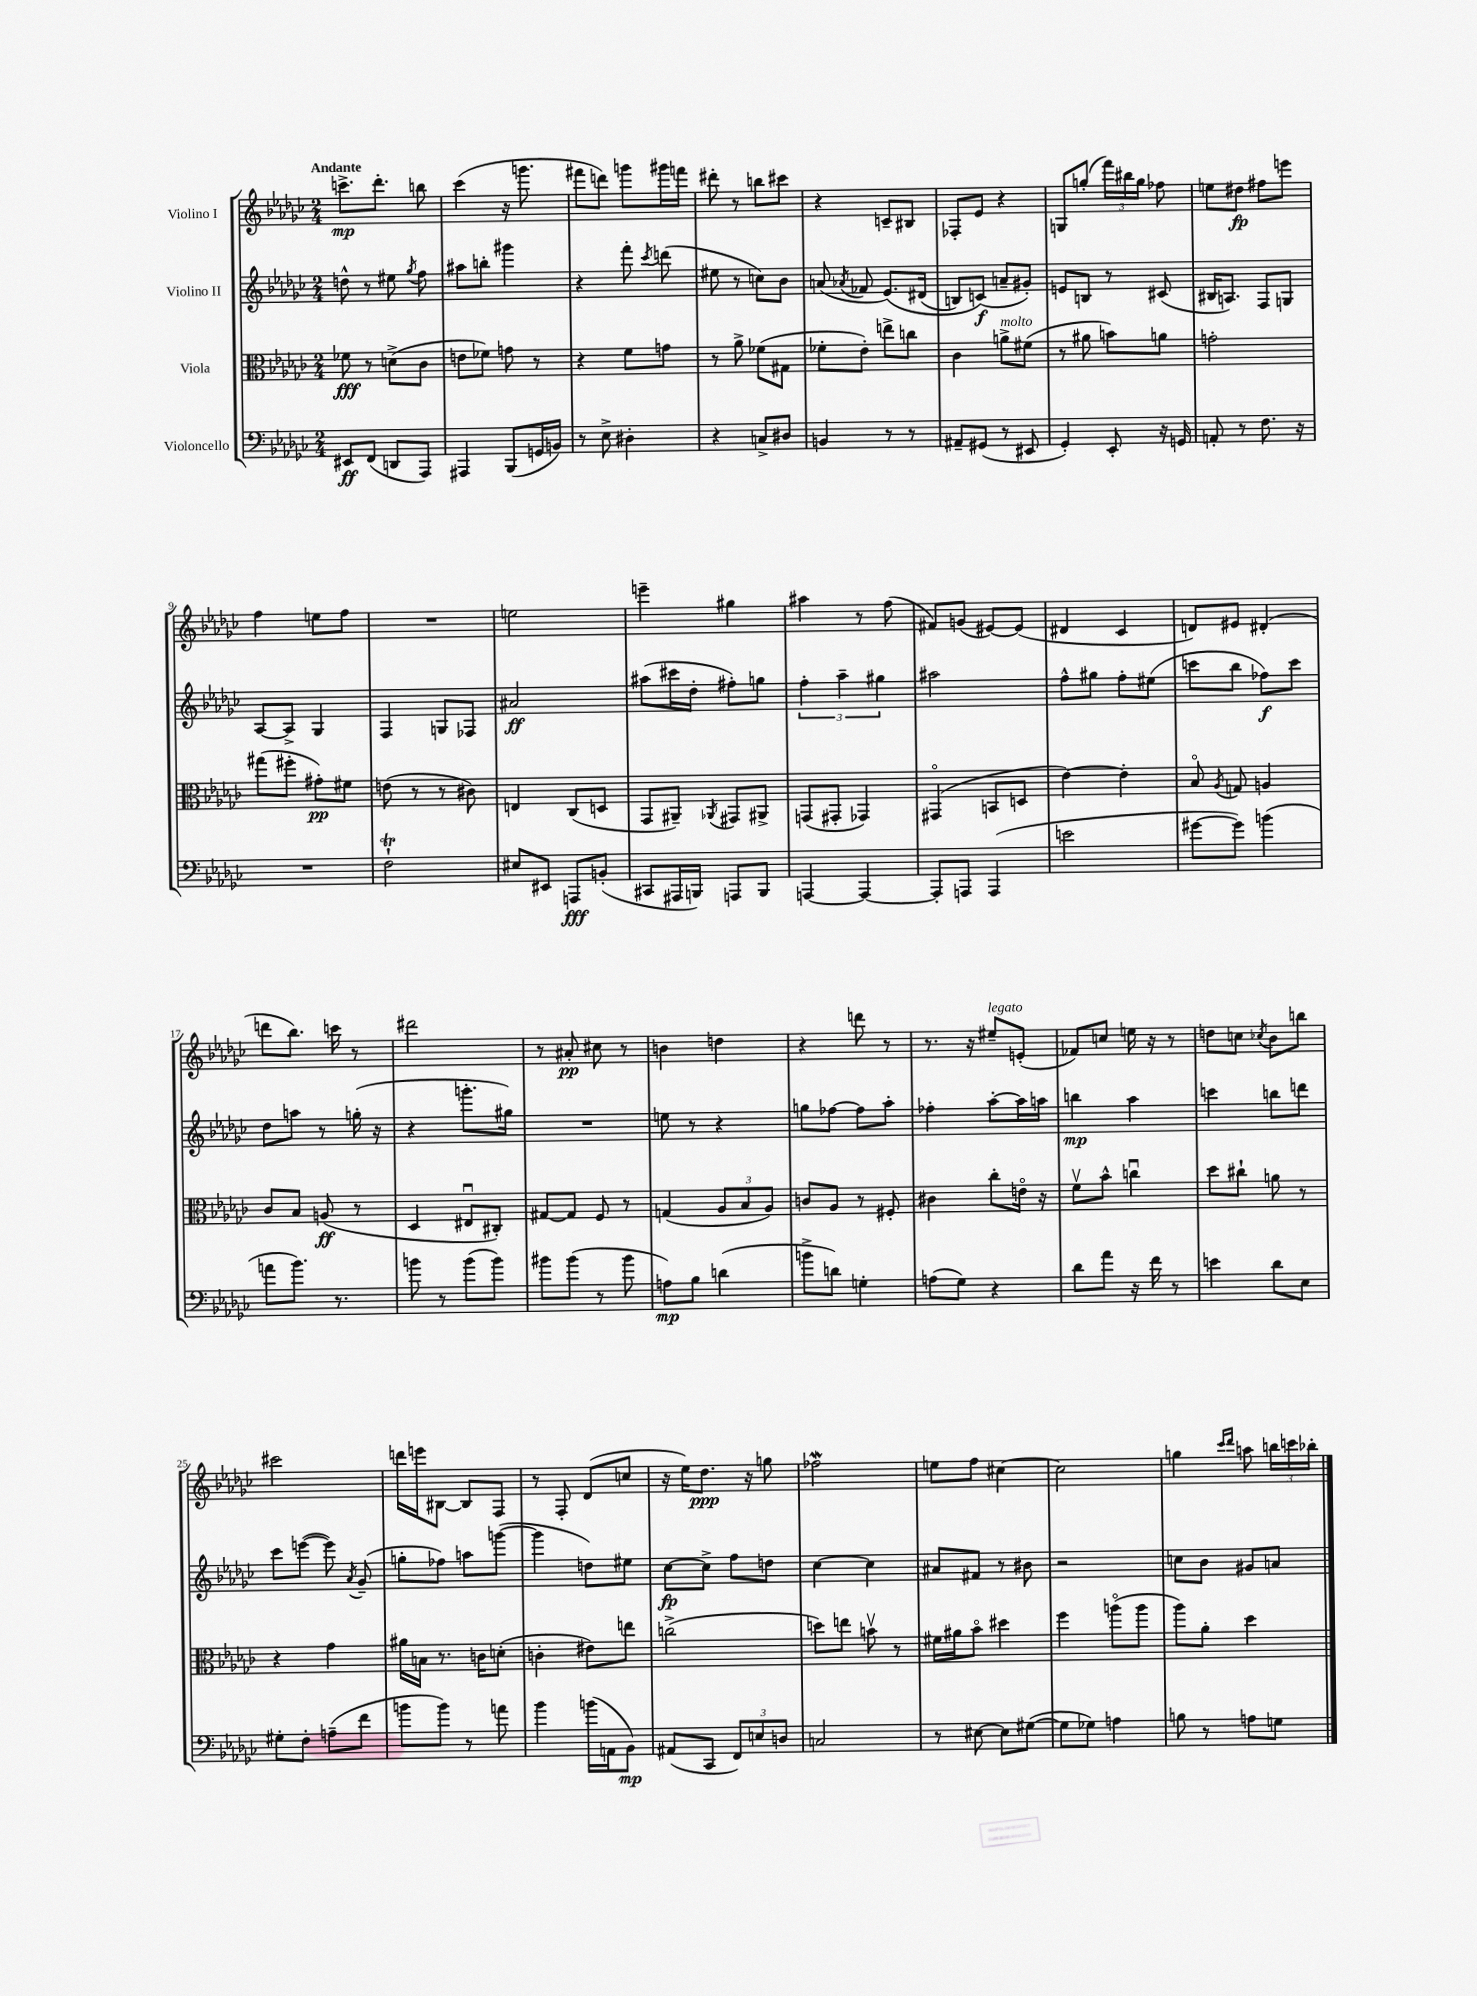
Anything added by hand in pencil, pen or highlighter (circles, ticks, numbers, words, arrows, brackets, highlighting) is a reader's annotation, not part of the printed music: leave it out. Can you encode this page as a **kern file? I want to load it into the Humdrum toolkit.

**kern	**kern	**kern	**kern
*staff4	*staff3	*staff2	*staff1
*clefF4	*clefC3	*clefG2	*clefG2
*k[b-e-a-d-g-c-]	*k[b-e-a-d-g-c-]	*k[b-e-a-d-g-c-]	*k[b-e-a-d-g-c-]
*M2/4	*M2/4	*M2/4	*M2/4
8EE#	8f-	8dd^^	8.ccc^
(8FF	8r	8r	.
.	.	.	8.ddd-'
8DD	(8d^	8ee#	.
.	.	8qgg-	.
8AAA-)	8c-	8ff	8bb
=	=	=	=
4AAA#	8e	8aa#	(4ccc-
.	8f-)	8bb'	.
(8BBB-	8g	4ggg#	16r
.	.	.	8.ggg
16GG	8r	.	.
16BB)	.	.	.
=	=	=	=
8r	4r	4r	8fff#
8E-^	.	.	8ddd)
4D#'	8f	8fff'	8ggg
.	.	8qccc-	.
.	8g	(8ddd	16ggg#
.	.	.	16fff
=	=	=	=
4r	8r	8ee#	8ddd#'
.	8a-^	8r	8r
8C^	(8f-	8cc)	8bb
8D#	8G#	8b-	8ccc#
=	=	=	=
4BB	8f-'	(8a	4r
.	.	8qa-	.
.	8e-')	8f-	.
8r	8ee^	&(8.e-)	8c~
8r	8cc	.	8B#
.	.	(16d#	.
=	=	=	=
8AA#~	4c-	8B)	8F-'
(8GG#	.	(8c&)	8e-
8r	8a^	8a~	4r
8EE#	(8f#	8g#')	.
=	=	=	=
4GG-')	8r	8e	8G
.	8a#	8B	(8gg'
8EE-'	8b)	8r	24fff)
.	.	.	24bb#
.	.	.	24gg
16r	8a	(8c#	8ff-
16GG	.	.	.
=	=	=	=
8AA'	2g'	16B#	8ee
.	.	8.A)	.
8r	.	.	8dd#
8.F	.	8F	8ff#
.	.	8G	8eee
16r	.	.	.
=	=	=	=
2r	(8gg#	[8A-	4ff
.	8ff#'	8A-^]	.
.	8g#')	4G-	8ee
.	8f#	.	8ff
=	=	=	=
2F`	(8e	4F	2r
.	8r	.	.
.	8r	8G	.
.	8c#)	8F-	.
=	=	=	=
8E#	4E	2a#	2ee
8EE#	.	.	.
8AAA	(8C-	.	.
(8BB'	8D	.	.
=	=	=	=
8CC#	8GG-	(8aa#	4eee~
16AAA#	8AA#~)	16ccc#	.
16BBB)	.	16dd-'	.
.	8qAA-	.	.
8AAA	8GG#	8ff#')	4gg#
8BBB	8AA#^	8gg	.
=	=	=	=
[4AAA	(8GG	6ff'	4aa#
.	8GG#'	.	.
.	.	6aa-~	.
4AAA_	4GG-)	.	8r
.	.	6gg#	.
.	.	.	(8ff
=	=	=	=
8AAA']	(4GG#o	2aa#	8f#)
8AAA	.	.	(8g
(4AAA	8BB	.	[8e#)
.	8D	.	(8e#]
=	=	=	=
2e	[4e-)	8ff^^	4d#
.	.	8gg#	.
.	4e-']	8ff'	4c-
.	.	(8ee#	.
=	=	=	=
[8g#	8B-o	8ccc	8d)
.	8qA-	.	.
8g#])	8G	8bb-	8e#
(4b	4A	8ff-)	(4d#'
.	.	8ccc	.
=	=	=	=
8a	8c-	8dd-	8ddd
8.b-)	8B-	8aa	8.bb-)
.	(8A	8r	.
8.r	.	.	16ccc
.	8r	(16gg'	8r
.	.	16r	.
=	=	=	=
8b	4D-	4r	2ddd#
8r	.	.	.
(8b	8E#u	8.ggg'	.
8b)	8C#')	.	.
.	.	16gg#)	.
=	=	=	=
8b#	[8G#	2r	8r
(8b#	8G#]	.	8a#'
8r	8F	.	8cc#
8b#	8r	.	8r
=	=	=	=
8A)	(4G	8ee	4b
8B-	.	8r	.
(4d	12A-	4r	4dd
.	12B-	.	.
.	12A-)	.	.
=	=	=	=
8b^	8c	8gg	4r
8d)	8A-	[8ff-	.
4G'	8r	8ff-]	8ddd
.	8F#'	8aa-'	8r
=	=	=	=
(8A	4c#	4ff-'	8.r
8G-)	.	.	.
.	.	.	16r
4r	8cc-'	[8aa-'	8ee#~
.	16eo	16aa-]	(8e'
.	16r	16aa	.
=	=	=	=
8d-	8fv	4bb	8f-)
8a-	8b-^^	.	8cc
16r	4ccu	4aa-	16ee
16f	.	.	16r
8r	.	.	8r
=	=	=	=
4e	8dd-	4ccc	8dd
.	8cc#`	.	8cc
.	.	.	8qcc-
8d-	8a	8bb	8b-
8E-	8r	8ddd	8bb
=	=	=	=
8G#'	4r	8ccc-	2ccc#
8F'	.	([8eee	.
(8A~	4g-	8eee])	.
.	.	8qa-	.
8f	.	(8g-~	.
=	=	=	=
8b	16a#	8gg'	16ddd
.	16B	.	16eee
8b)	8.r	8ff-)	[8B#
8r	.	8aa	8B#]
.	16c	.	.
8a	(8d'	([8ggg	8F
=	=	=	=
4b-	4c'	4ggg]	8r
.	.	.	8F'
(16b	8e#)	8dd)	(8d-
16AA	.	.	.
8BB-)	8ee	8ee#	8cc
=	=	=	=
(8AA#	(2cc^	[8cc-	16r
.	.	.	16ee-)
8CC-	.	8cc-^]	8.dd-
12FF)	.	8ff	.
.	.	.	16r
12E	.	.	.
.	.	8dd	8gg
12D	.	.	.
=	=	=	=
2C	8dd)	[4cc-	2ff-
.	8ee	.	.
.	8bv	4cc-]	.
.	8r	.	.
=	=	=	=
8r	16f#	8a#	8ee
.	16a#	.	.
[8E#	8b-o	8f#	8ff
8E#]	4dd#	8r	[4cc#
([8G#	.	8b#	.
=	=	=	=
8G#]	4ff	2r	2cc#]
8G-)	.	.	.
4A	(8aao	.	.
.	8aa	.	.
=	=	=	=
8B	8aa-)	8cc	4gg
8r	8a-'	8b-	.
.	.	.	16qqccc-
.	.	.	16qqddd-
8A	4dd-	8g#	8aa
8G	.	8a	24bb
.	.	.	24ccc
.	.	.	24bb-'
==	==	==	==
*-	*-	*-	*-
